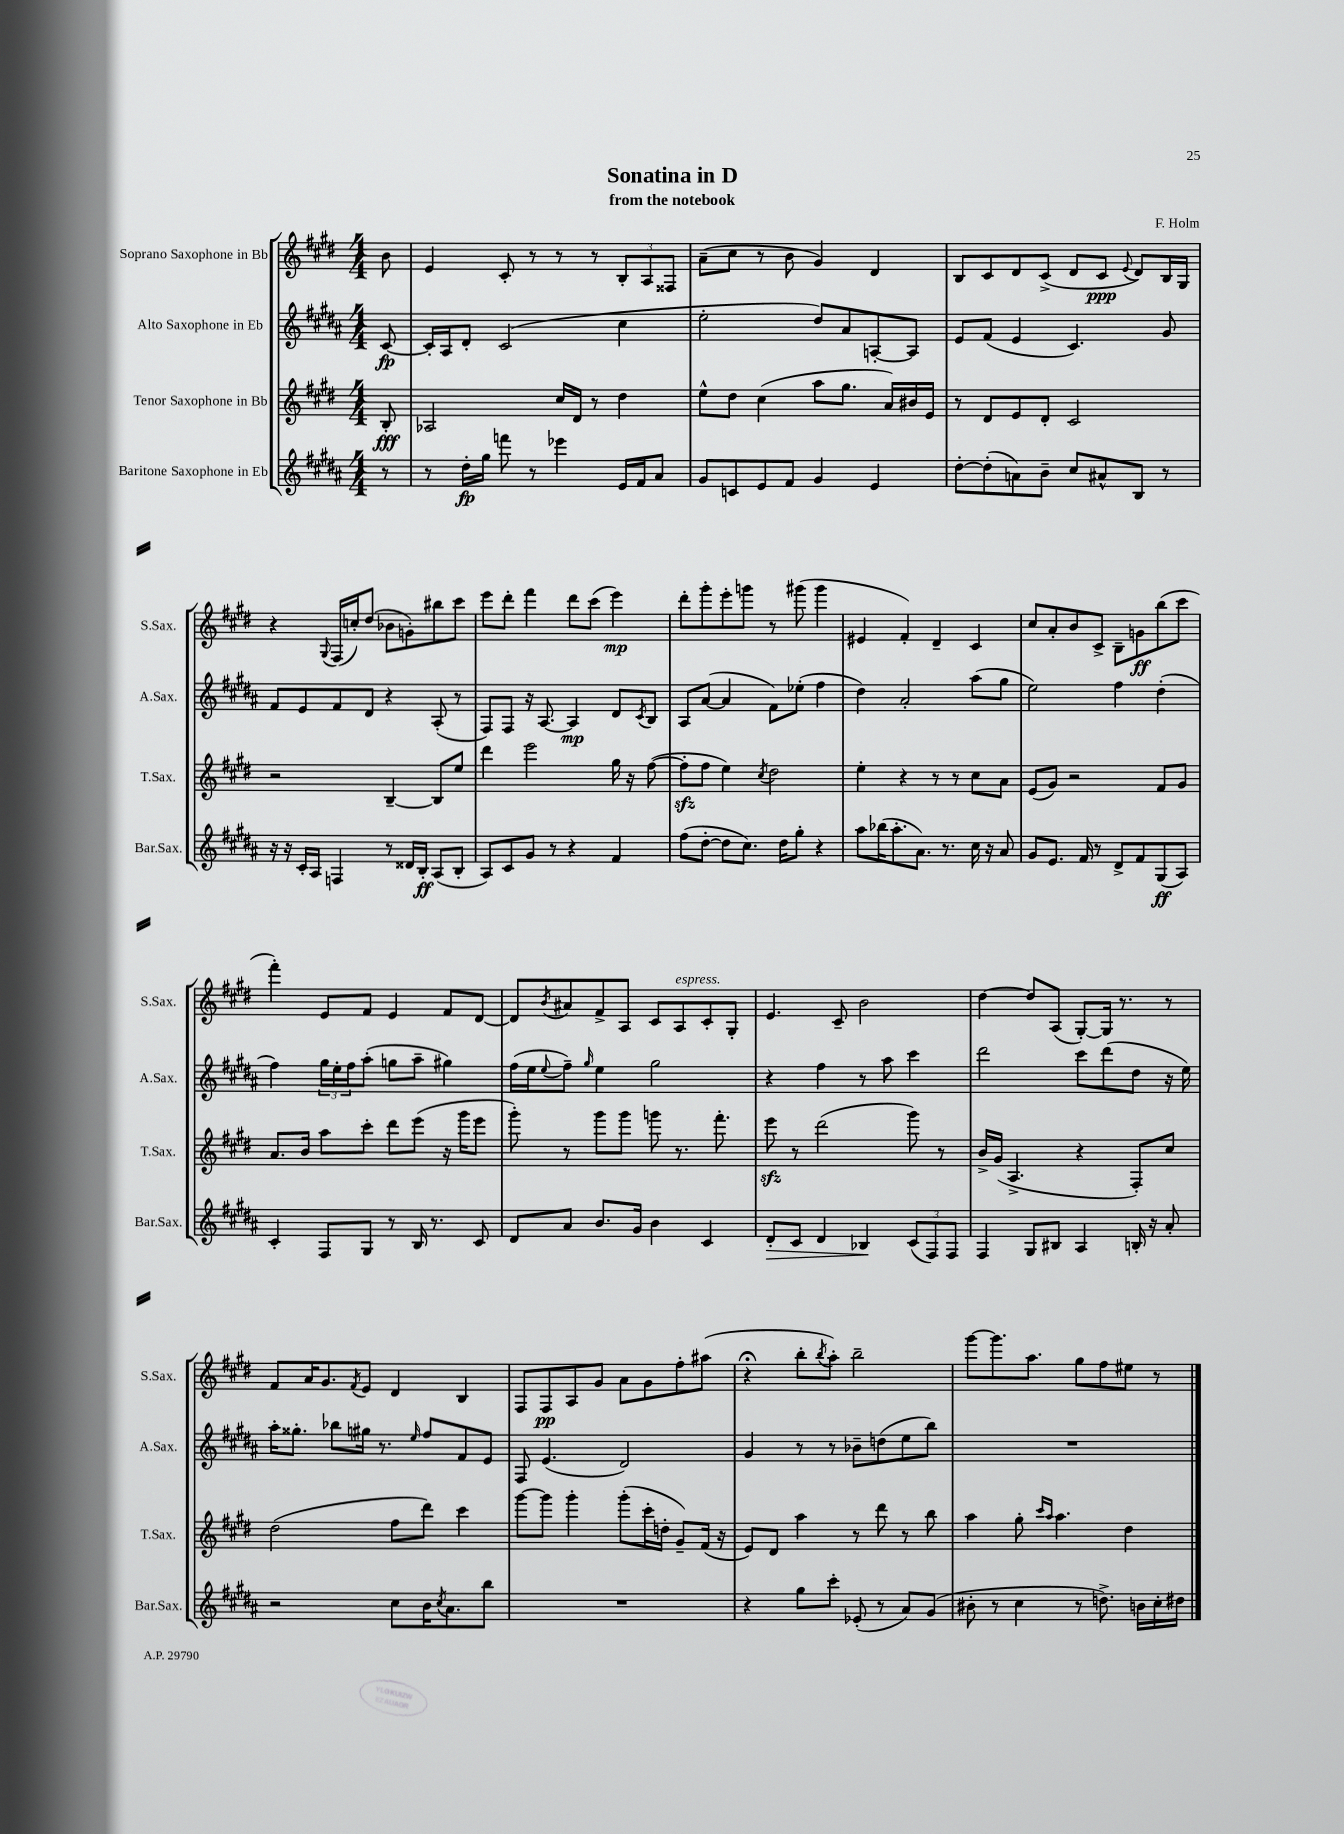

**kern	**dynam	**kern	**dynam	**kern	**dynam	**kern	**dynam
*part4	*part4	*part3	*part3	*part2	*part2	*part1	*part1
*staff4	*staff4	*staff3	*staff3	*staff2	*staff2	*staff1	*staff1
*I"Baritone Saxophone in Eb	*	*I"Tenor Saxophone in Bb	*	*I"Alto Saxophone in Eb	*	*I"Soprano Saxophone in Bb	*
*I'Bar.Sax.	*	*I'T.Sax.	*	*I'A.Sax.	*	*I'S.Sax.	*
*clefG2	*	*clefG2	*	*clefG2	*	*clefG2	*
*k[f#c#g#d#a#]	*	*k[f#c#g#d#]	*	*k[f#c#g#d#a#]	*	*k[f#c#g#d#]	*
*M4/4	*	*M4/4	*	*M4/4	*	*M4/4	*
=	=	=	=	=	=	=	=
8r	.	8B'/	fff	[8c#/	fp	8b\	.
=1	=1	=1	=1	=1	=1	=1	=1
8r	.	2A-X/	.	16c#'/LL]	.	4e/	.
.	.	.	.	16A#/J	.	.	.
16dd#'\LL	fp	.	.	8d#'/J	.	.	.
16gg#\JJ	.	.	.	.	.	.	.
8fffn\	.	.	.	(2c#/	.	8c#'/	.
8r	.	.	.	.	.	8r	.
4eee-X\	.	16cc#/LL	.	.	.	8r	.
.	.	16d#/JJ	.	.	.	.	.
.	.	8r	.	.	.	8r	.
16e/LL	.	4dd#\	.	4cc#\	.	12B'/L	.
16f#/J	.	.	.	.	.	.	.
.	.	.	.	.	.	12A/	.
8a#/J	.	.	.	.	.	.	.
.	.	.	.	.	.	12F##X/J	.
=2	=2	=2	=2	=2	=2	=2	=2
8g#/L	.	8ee^^\L	.	2ee'\	.	(8a~\L	.
8cn/	.	8dd#\J	.	.	.	8cc#\J	.
8e/	.	(4cc#\	.	.	.	8r	.
8f#/J	.	.	.	.	.	8b\	.
4g#/	.	8aa\L	.	8dd#/L)	.	4g#/)	.
.	.	8.gg#\J	.	8a#/	.	.	.
4e/	.	.	.	[8An'/	.	4d#/	.
.	.	16a/LL)	.	.	.	.	.
.	.	16b#X/	.	8A/J]	.	.	.
.	.	16e/JJ	.	.	.	.	.
=3	=3	=3	=3	=3	=3	=3	=3
[8dd#'\L	.	8r	.	8e/L	.	8B/L	.
(8dd#'\]	.	8d#/L	.	(8f#/J	.	8c#/	.
8an\)	.	8e/	.	4e/	.	8d#/	.
8b~\J	.	8d#'/J	.	.	.	(8c#^/J	.
8cc#/L	.	2c#/	.	4.c#/)	.	8d#/L	.
8a#X^^/	.	.	.	.	.	8c#/J	ppp
.	.	.	.	.	.	8qqe/	.
8B/J	.	.	.	.	.	8d#/L)	.
8r	.	.	.	8g#/	.	16B/L	.
.	.	.	.	.	.	16G#/JJ	.
!!LO:LB:g=z
=4	=4	=4	=4	=4	=4	=4	=4
16r	.	2r	.	8f#/L	.	4r	.
16r	.	.	.	.	.	.	.
16c#'/LL	.	.	.	8e/	.	.	.
16A#/JJ	.	.	.	.	.	.	.
.	.	.	.	.	.	8qqG#/	.
4Fn/	.	.	.	8f#/	.	(16F#/LL	.
.	.	.	.	.	.	16ccn'/J)	.
.	.	.	.	8d#/J	.	(8dd#/J	.
8r	.	[4B~/	.	4r	.	8b-X\L	.
16d##X/LL	.	.	.	.	.	8gn'\)	.
16B'/JJ	ff	.	.	.	.	.	.
(8A#/L	.	8B/L]	.	(8A#'/	.	8bb#X\	.
8B'/J	.	8ee/J	.	8r	.	8ccc#\J	.
=5	=5	=5	=5	=5	=5	=5	=5
8A#/L)	.	4ddd#\	.	8F#/L)	.	8eee\L	.
8c#/	.	.	.	8F#/J	.	8ddd#'\J	.
8g#/J	.	2eee\	.	16r	.	4fff#\	.
.	.	.	.	[8.A#/	.	.	.
8r	.	.	.	.	.	.	.
4r	.	.	.	4A#/]	mp	8ddd#\L	.
.	.	.	.	.	.	(8ccc#\J	.
4f#/	.	16gg#\	.	8d#/L	.	4eee\)	mp
.	.	16r	.	.	.	.	.
.	.	.	.	8qc#/	.	.	.
.	.	([8ff#\	.	8B/J	.	.	.
=6	=6	=6	=6	=6	=6	=6	=6
(8ff#\L	.	8ff#zz'\L]	.	8A#/L	.	8ddd#'\L	.
[8dd#'\J	.	8ff#\J	.	([8a#/J	.	8ggg#'\	.
8dd#\L]	.	4ee\)	.	4a#/]	.	8eee'\	.
8.cc#\J)	.	.	.	.	.	8gggn\J	.
.	.	8qcc#/	.	.	.	.	.
.	.	2dd#\	.	8f#\L)	.	8r	.
16dd#\KL	.	.	.	.	.	.	.
8gg#'\J	.	.	.	(8ee-X'\J	.	(8ggg#X\	.
4r	.	.	.	4ff#\	.	4ggg#\	.
=7	=7	=7	=7	=7	=7	=7	=7
8aa#\L	.	4ee'\	.	4dd#\)	.	4e#X/	.
(16bb-X\K	.	.	.	.	.	.	.
8.aa#'\	.	.	.	.	.	.	.
.	.	4r	.	2a#'/	.	4f#'/)	.
8.a#\J)	.	.	.	.	.	.	.
.	.	8r	.	.	.	4d#~/	.
8.r	.	.	.	.	.	.	.
.	.	8r	.	.	.	.	.
16cc#\	.	8cc#\L	.	(8aa#\L	.	4c#/	.
16r	.	.	.	.	.	.	.
8a#/	.	8a\J	.	8gg#\J	.	.	.
=8	=8	=8	=8	=8	=8	=8	=8
8g#/L	.	(8e/L	.	2ee\)	.	8cc#/L	.
8.e/J	.	8g#/J)	.	.	.	8a'/	.
.	.	2r	.	.	.	8b/	.
16f#/	.	.	.	.	.	.	.
8r	.	.	.	.	.	8c#^/J	.
8d#^/L	.	.	.	4ff#\	.	8B~\L	.
8f#/	.	.	.	.	.	8gn\	ff
(8G#/	ff	8f#/L	.	(4dd#'\	.	(8bb\	.
8A#/J)	.	8g#/J	.	.	.	8ccc#\J	.
!!LO:LB:g=z
=9	=9	=9	=9	=9	=9	=9	=9
4c#'/	.	8.a/L	.	4ff#\)	.	4fff#'\)	.
.	.	16b/Jk	.	.	.	.	.
8F#/L	.	8aa\L	.	24gg#\LL	.	8e/L	.
.	.	.	.	24ee'\	.	.	.
.	.	.	.	24ff#\J	.	.	.
8G#/J	.	8ccc#'\J	.	(8aa#'\J	.	8f#/J	.
8r	.	8ddd#\L	.	8ggn\L	.	4e/	.
16B/	.	(8eee\J	.	8aa#~\J	.	.	.
8.r	.	.	.	.	.	.	.
.	.	16r	.	4gg#X\)	.	8f#/L	.
.	.	16ggg#\KL	.	.	.	.	.
8c#/	.	8eee\J	.	.	.	[8d#/J	.
=10	=10	=10	=10	=10	=10	=10	=10
8d#/L	.	8ggg#'\)	.	(16ff#\LL	.	8d#/L]	.
.	.	.	.	16ee\J	.	.	.
.	.	.	.	8qqee/	.	8qb/	.
8a#/J	.	8r	.	8ff#~\J)	.	8a#X/	.
.	.	.	.	16qqgg#/	.	.	.
8.b/L	.	8ggg#\L	.	4ee\	.	8f#^/	.
.	.	8ggg#\J	.	.	.	8A/J	.
16g#/Jk	.	.	.	.	.	.	.
4b\	.	8gggn\	.	2gg#\	.	8c#/L	.
!	!	!	!	!	!	!LO:TX:a:i:t=espress.	!
.	.	8.r	.	.	.	8A/	.
4c#/	.	.	.	.	.	8c#'/	.
.	.	8.fff#'\	.	.	.	.	.
.	.	.	.	.	.	8G#'/J	.
=11	=11	=11	=11	=11	=11	=11	=11
!	!LO:HP:b	!	!	!	!	!	!
8d#'/L	>	8eeezz\	.	4r	.	4.e/	.
8c#/J	.	8r	.	.	.	.	.
4d#/	.	(2ddd#\	.	4ff#\	.	.	.
.	.	.	.	.	.	8c#~/	.
4B-X/	.	.	.	8r	.	2b\	.
.	.	.	.	8aa#\	.	.	.
(12c#/L	]	8ggg#\)	.	4ccc#\	.	.	.
12F#/)	.	.	.	.	.	.	.
.	.	8r	.	.	.	.	.
12F#/J	.	.	.	.	.	.	.
=12	=12	=12	=12	=12	=12	=12	=12
4F#/	.	16b^/LL	.	2ddd#\	.	[4dd#\	.
.	.	(16g#/JJ	.	.	.	.	.
.	.	4.A^/	.	.	.	.	.
8G#/L	.	.	.	.	.	8dd#/L]	.
8B#X/J	.	.	.	.	.	(8A/J	.
4A#/	.	4r	.	8ccc#\L	.	[8G#'/L)	.
.	.	.	.	(8ddd#\	.	16G#/Jk]	.
.	.	.	.	.	.	8.r	.
16Bn'/	.	8F#'/L)	.	8dd#\J	.	.	.
16r	.	.	.	.	.	.	.
8a#'/	.	8cc#/J	.	16r	.	8r	.
.	.	.	.	16ee\)	.	.	.
!!LO:LB:g=z
=13	=13	=13	=13	=13	=13	=13	=13
2r	.	(2dd#\	.	16aa#'\KL	.	8f#/L	.
.	.	.	.	8.gg##X'\J	.	.	.
.	.	.	.	.	.	16a/K	.
.	.	.	.	.	.	8.g#/	.
.	.	.	.	8bb-X\L	.	.	.
.	.	.	.	.	.	8qf#/	.
.	.	.	.	16gg#X\Jk	.	8e/J	.
.	.	.	.	8.r	.	.	.
8cc#\L	.	8ff#\L	.	.	.	4d#/	.
.	.	.	.	16qqee/	.	.	.
16b\K	.	8ddd#\J)	.	8ff#/L	.	.	.
8qcc#/	.	.	.	.	.	.	.
8.a#\	.	.	.	.	.	.	.
.	.	4ccc#\	.	8f#/	.	4B/	.
8bb\J	.	.	.	8e/J	.	.	.
=14	=14	=14	=14	=14	=14	=14	=14
1r	.	[8ggg#\L	.	8F#/	.	8F#/L	.
.	.	8ggg#\J]	.	(4.e/	.	8F#/	pp
.	.	4ggg#'\	.	.	.	8A/	.
.	.	.	.	.	.	8g#/J	.
.	.	(8ggg#'\L	.	2d#/)	.	8a\L	.
.	.	16ccc#'\L	.	.	.	8g#\	.
.	.	16ddn'\JJ	.	.	.	.	.
.	.	8g#~/L)	.	.	.	8ff#'\	.
.	.	(16f#/Jk	.	.	.	(8aa#X\J	.
.	.	16r	.	.	.	.	.
=15	=15	=15	=15	=15	=15	=15	=15
4r	.	8e/L)	.	4g#/	.	4r;<	.
.	.	8d#/J	.	.	.	.	.
8gg#\L	.	4aa\	.	8r	.	8bb'\L	.
.	.	.	.	.	.	8qbb/	.
8ccc#'\J	.	.	.	8r	.	8aa'\J)	.
(8e-X'/	.	8r	.	8b-X~\L	.	2bb~\	.
8r	.	8ddd#\	.	(8ddn\	.	.	.
8a#/L)	.	8r	.	8ee\	.	.	.
(8g#/J	.	8bb\	.	8bb\J)	.	.	.
=16	=16	=16	=16	=16	=16	=16	=16
8b#X'\	.	4aa\	.	1r	.	[8ggg#\L	.
8r	.	.	.	.	.	8.ggg#\]	.
4cc#\	.	8gg#'\	.	.	.	.	.
.	.	.	.	.	.	8.aa\J	.
.	.	16qqccc#/LL	.	.	.	.	.
.	.	16qqaa/JJ	.	.	.	.	.
.	.	4.aa\	.	.	.	.	.
8r	.	.	.	.	.	8gg#\L	.
8.ddn^\)	.	.	.	.	.	8ff#\	.
.	.	4dd#\	.	.	.	8ee#X\J	.
16bn\LL	.	.	.	.	.	.	.
16cc#'\	.	.	.	.	.	8r	.
16dd#X\JJ	.	.	.	.	.	.	.
==	==	==	==	==	==	==	==
*-	*-	*-	*-	*-	*-	*-	*-
